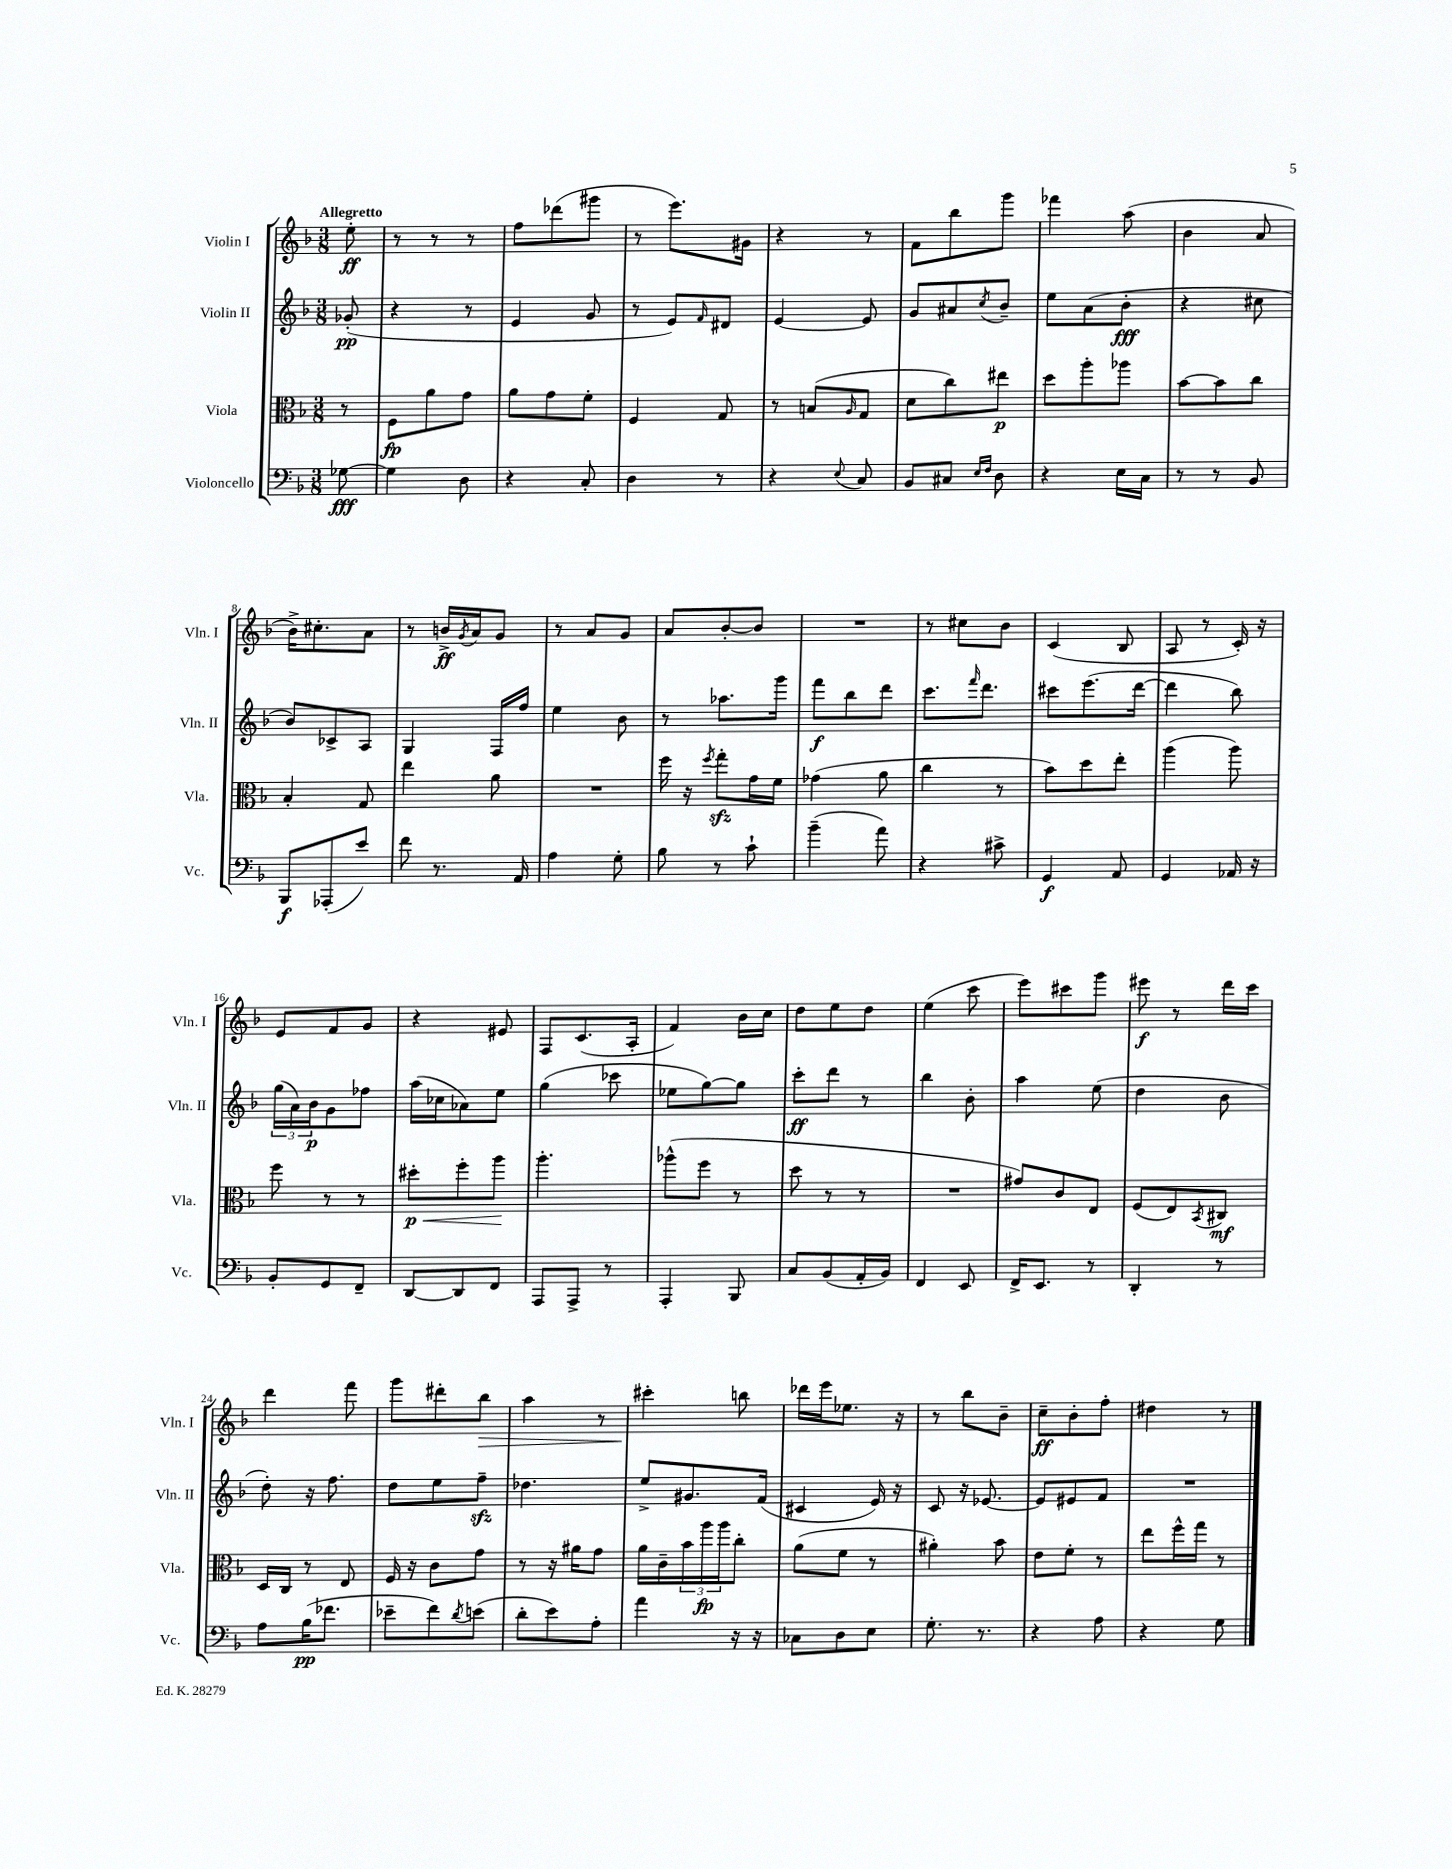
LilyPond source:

<<
\new StaffGroup <<
\new Staff = "s0" \with { instrumentName = "Violin I" shortInstrumentName = "Vln. I" } {
    \clef treble \key f \major \numericTimeSignature \time 3/8 \partial 8 \tempo "Allegretto"
    e''8-.\ff |
    r8 r8 r8 |
    f''8 des'''8( gis'''8 |
    r8 e'''8.) gis'16 |
    r4 r8 |
    f'8 bes''8 g'''8 |
    fes'''4 a''8( |
    bes'4 a'8 |
    bes'16->) cis''8.-. a'8 |
    r8 b'16->\ff \acciaccatura { g'8 } a'16 g'8 |
    r8 a'8 g'8 |
    a'8 bes'8~-. bes'8 |
    R4. |
    r8 cis''8 bes'8 |
    c'4( bes8 |
    a8 r8 c'16-.) r16 |
    e'8 f'8 g'8 |
    r4 eis'8 |
    f8 c'8.( a16-. |
    f'4) bes'16 c''16 |
    d''8 e''8 d''8 |
    e''4( c'''8 |
    e'''8) cis'''8 g'''8 |
    eis'''8\f r8 d'''16 c'''16 |
    d'''4 f'''8 |
    g'''8 dis'''8-. bes''8\> |
    a''4 r8 |
    cis'''4-.\! b''8 |
    des'''16 e'''16 ees''8. r16 |
    r8 bes''8 bes'8-- |
    c''8--\ff bes'8-. f''8-. |
    dis''4 r8 \bar "|." |
}
\new Staff = "s1" \with { instrumentName = "Violin II" shortInstrumentName = "Vln. II" } {
    \clef treble \key f \major \numericTimeSignature \time 3/8 \partial 8
    ges'8-.\pp( |
    r4 r8 |
    e'4 g'8 |
    r8 e'8) \grace { f'16 } dis'8 |
    e'4~ e'8 |
    g'8 ais'8 \acciaccatura { c''8 } bes'8-- |
    e''8 a'8( bes'8-.\fff |
    r4 cis''8 |
    bes'8) ces'8-> a8 |
    g4 f16 f''16 |
    e''4 bes'8 |
    r8 aes''8. g'''16 |
    f'''8\f bes''8 d'''8 |
    c'''8. \grace { f'''16 } d'''8. |
    cis'''8 e'''8.( d'''16~ |
    d'''4 bes''8) |
    \tuplet 3/2 { g''16( a'16) bes'16\p } g'8 fes''8 |
    a''16( ces''16 aes'8) e''8 |
    g''4( ces'''8 |
    ees''8 g''8~) g''8 |
    c'''8-.\ff d'''8 r8 |
    bes''4 bes'8-. |
    a''4 e''8( |
    d''4 bes'8 |
    d''8-.) r16 f''8. |
    d''8 e''8 f''8--\sfz |
    des''4. |
    e''8-> gis'8. f'16( |
    cis'4 e'16) r16 |
    c'8 r16 ees'8.~ |
    ees'8 eis'8 f'8 |
    R4. \bar "|." |
}
\new Staff = "s2" \with { instrumentName = "Viola" shortInstrumentName = "Vla." } {
    \clef alto \key f \major \numericTimeSignature \time 3/8 \partial 8
    r8 |
    f8\fp a'8 g'8 |
    a'8 g'8 f'8-. |
    f4 g8 |
    r8 b8( \grace { a16 } g8 |
    d'8 c''8) eis''8\p |
    d''8 a''8-. aes''8 |
    bes'8~ bes'8 c''8 |
    bes4-. g8 |
    e''4 a'8 |
    R4. |
    f''16 r16 \acciaccatura { f''8 } g''8-.\sfz g'16 f'16 |
    ges'4( a'8 |
    c''4 r8 |
    bes'8) d''8 e''8-. |
    a''4( a''8) |
    f''8 r8 r8 |
    dis''8-.\p\< f''8-. a''8\! |
    a''4.-. |
    aes''8-^( f''8 r8 |
    d''8 r8 r8 |
    R4. |
    gis'8) c'8 e8 |
    f8( e8) \acciaccatura { bes,8 } cis8\mf |
    d16 c16 r8 e8 |
    f16 r16 c'8 g'8 |
    r8 r16 ais'16 g'8 |
    a'16 c'16-- \tuplet 3/2 { bes'16 a''16\fp a''16 } c''8-. |
    a'8( f'8 r8 |
    ais'4-.) bes'8 |
    e'8 f'8-. r8 |
    e''8 f''16-^ g''16 r8 \bar "|." |
}
\new Staff = "s3" \with { instrumentName = "Violoncello" shortInstrumentName = "Vc." } {
    \clef bass \key f \major \numericTimeSignature \time 3/8 \partial 8
    ges8~\fff |
    ges4 d8 |
    r4 c8-. |
    d4 r8 |
    r4 \appoggiatura { e8 } c8 |
    bes,8 cis8 \grace { e16 f16 } d8 |
    r4 e16 c16 |
    r8 r8 bes,8 |
    bes,,8\f aes,,8-.( e'8) |
    f'8 r8. a,16 |
    a4 g8-. |
    bes8 r8 c'8-! |
    bes'4--( a'8) |
    r4 cis'8-> |
    g,4\f a,8 |
    g,4 aes,16 r16 |
    bes,8-. g,8 f,8-- |
    d,8~ d,8 f,8 |
    a,,8 a,,8-> r8 |
    a,,4-. bes,,8 |
    c8 bes,8( a,16-. bes,16) |
    f,4 e,8 |
    f,16-> e,8. r8 |
    d,4-. r8 |
    a8 bes16\pp( fes'8. |
    ees'8-- f'8) \acciaccatura { d'8 } e'8( |
    d'8-. e'8) a8-. |
    a'4 r16 r16 |
    ces8 d8 e8 |
    g8.-. r8. |
    r4 a8 |
    r4 g8 \bar "|." |
}
>>
>>
